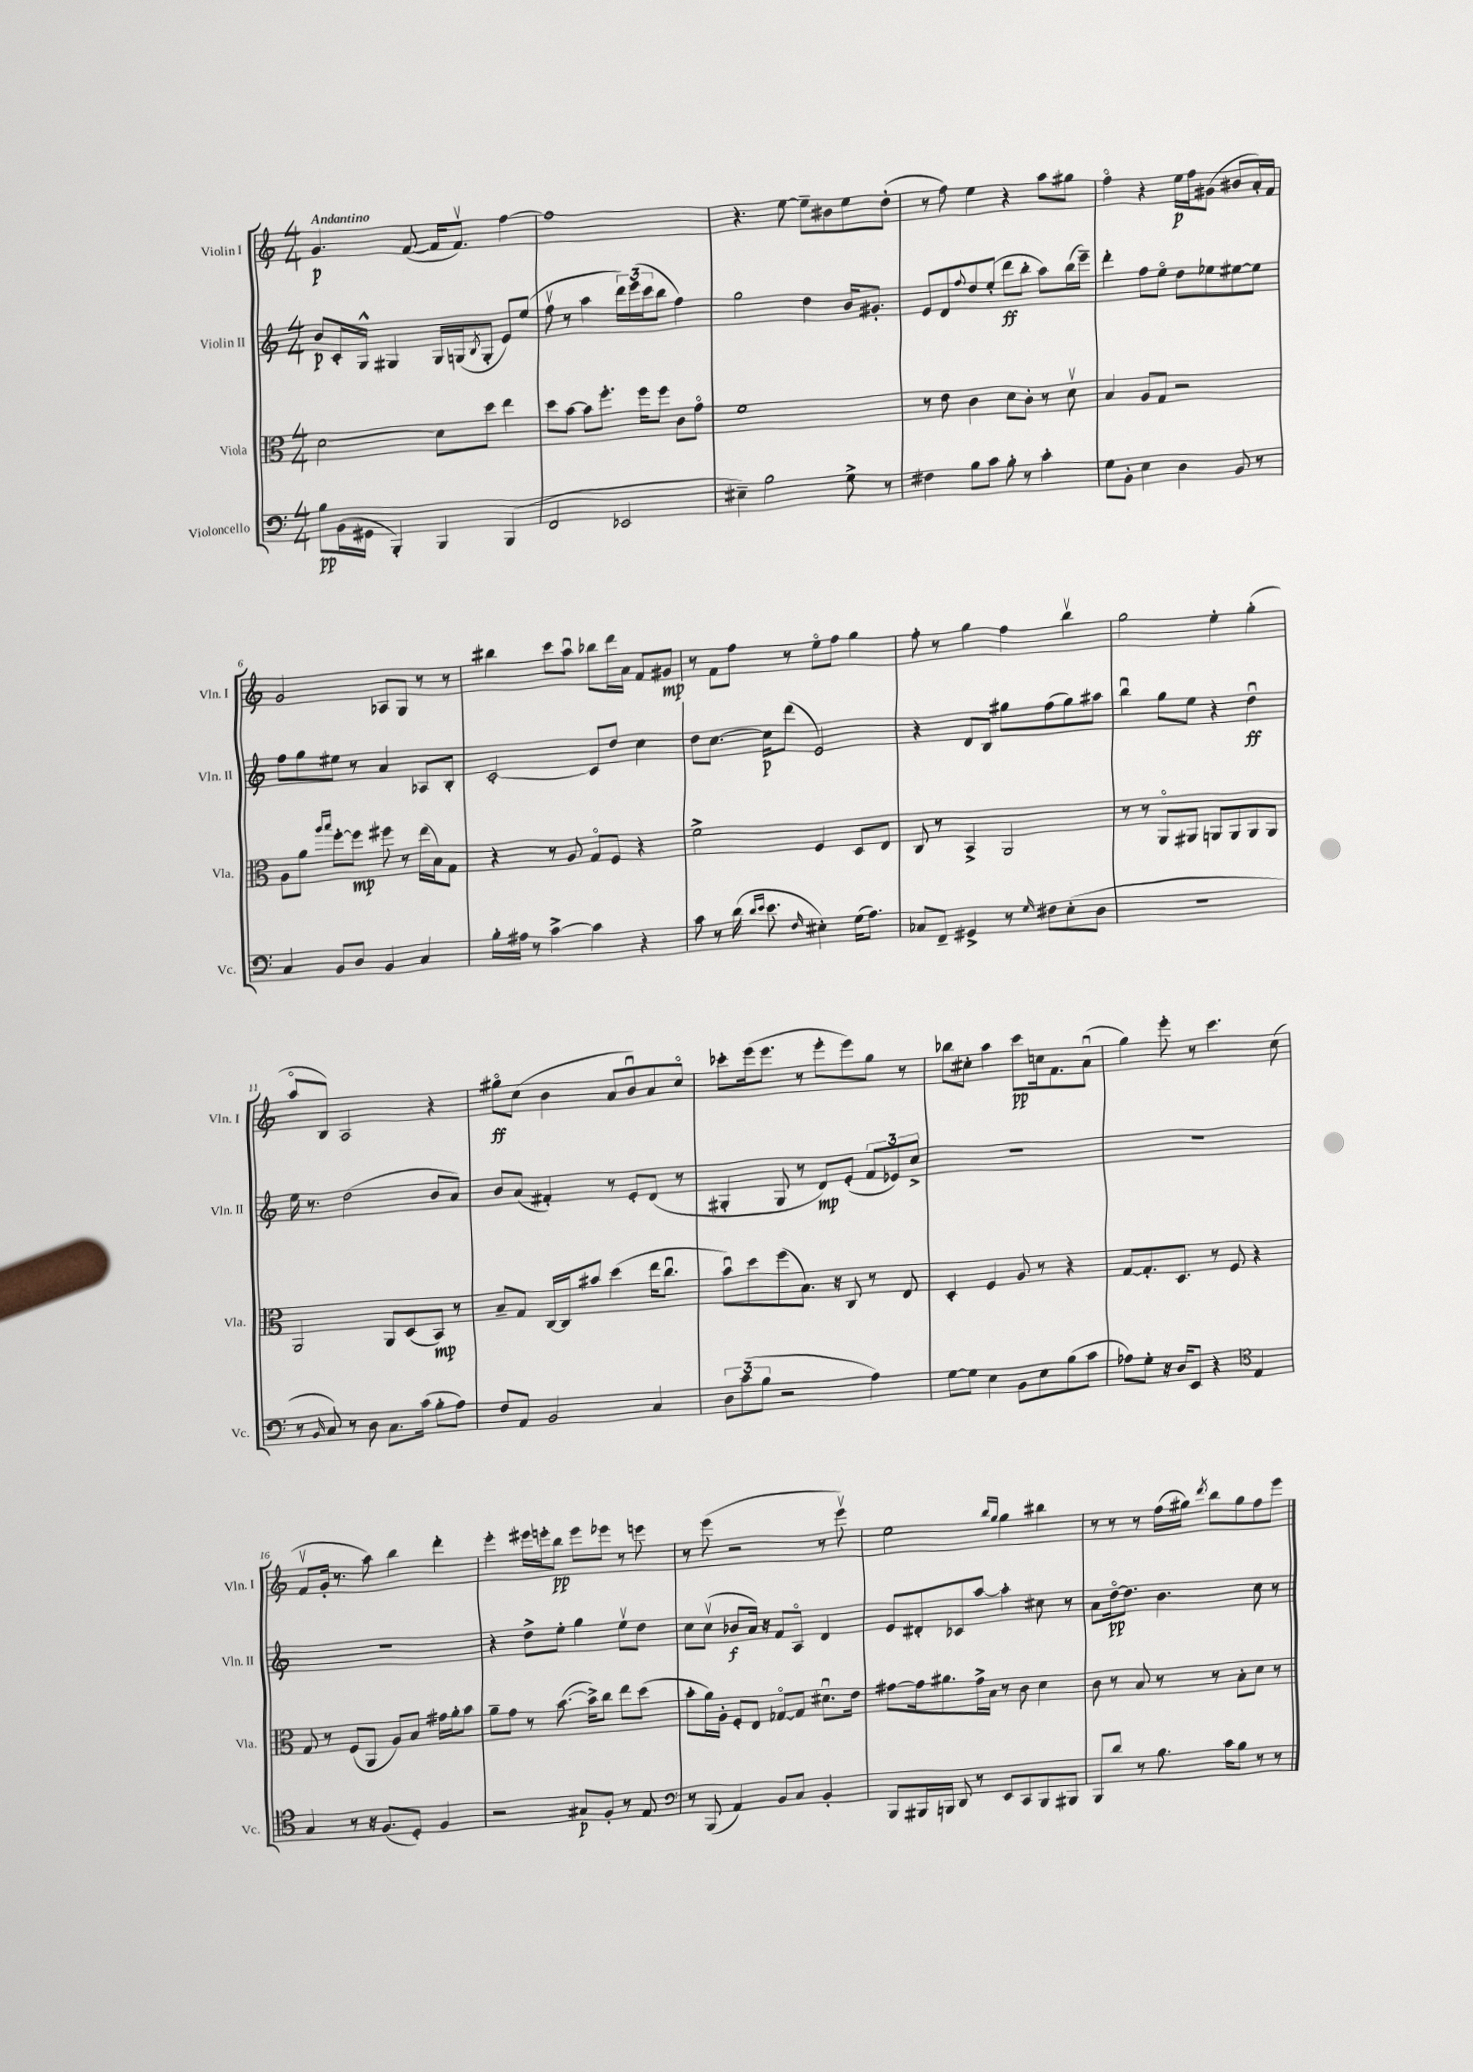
<<
\new StaffGroup <<
\new Staff = "s0" \with { instrumentName = "Violin I" shortInstrumentName = "Vln. I" } {
    \clef treble \key c \major \numericTimeSignature \time 4/4 \tempo "Andantino"
    g'4.\p f'8~( f'16 f'8.\upbow) f''4~ |
    f''1 |
    r4. e''8~ e''8-- bis'8 e''8 d''8-.( |
    r8 f''8) e''4 r4 a''8 gis''8 |
    f''4\flageolet r4 e''16\p f''16 gis'8( bis'8 a'16-.) f'16 |
    g'2 aes8 g8 r8 r8 |
    bis''4 c'''8 a''8\downbow bes''8 d'''16 a'16 f'8 gis'8\mp |
    r8 f'8 f''8 r8 e''8\flageolet f''8 g''4 |
    f''8-. r8 g''4 f''4 b''4\upbow |
    g''2 e''4-. g''4-.( |
    a''8\flageolet b8) a2 r4 |
    gis''8\flageolet\ff c''8( b'4 a'8 b'8\downbow) a'8 c''8\flageolet |
    ces'''8-. e'''16( e'''8. r8 e'''8-. e'''8) g''8 r8 |
    bes''8 cis''8-. a''4 c'''8\pp c''16 f'8. a'8\downbow( |
    g''4) e'''8-. r8 c'''4. c''8( |
    f'8\upbow g'16-. r8. a''8) b''4 d'''4-. |
    e'''4-. eis'''16 e'''16-. b''8\pp e'''8 ees'''8 r8 e'''8 |
    r8 e'''8( r2 r8 e'''8\upbow) |
    e''2 \grace { b''16 g''16 } g''4 bis''4 |
    r8 r8 r8 f''16( gis''16) \acciaccatura { d'''8 } b''8 gis''8 f''8 e'''8 \bar "|." |
}
\new Staff = "s1" \with { instrumentName = "Violin II" shortInstrumentName = "Vln. II" } {
    \clef treble \key c \major \numericTimeSignature \time 4/4
    b'8\p c'16-. g16-^ gis4 gis16 g16( \acciaccatura { b8 } g8-. e'8) e''8( |
    f''8\upbow r8 a''4 \tuplet 3/2 { d'''16) e'''16( c'''16 } b''8 f''4) |
    g''2 d''4 b'16 gis'8.-. |
    e'8 d'8 \appoggiatura { f''8 } d''8 e''8-.( d'''8\ff b''8-. a''8) b''16( e'''16--) |
    d'''4-. f''8 e''8\flageolet d''8 ees''8 eis''8~ eis''8 |
    f''8 g''8 eis''8 r8 a'4 aes8 b8-. |
    c'2~-. c'8 d''8 c''4 |
    d''8 c''8.~ c''16\p d'''8( e'2) |
    r4 d'8 b8 gis''8 f''8( gis''8) ais''8 |
    b''4\downbow g''8 e''8 r4 d''4\downbow\ff |
    e''16 r8. d''2( b'8 a'8) |
    b'8 a'8( fis'4-.) r8 e'8-. d'8( r8 |
    gis4-. gis8 r8 d'8\mp) e'8-.( \tuplet 3/2 { f'8 ees'8) c''8-> } |
    R1 |
    R1 |
    R1 |
    r4 d''8-> e''8-. g''4 e''8\upbow d''8 |
    c''8 c''8\upbow( bes'8\f a'16) r16 f'8 a8\flageolet d'4 |
    e'8 dis'8-. ces'8 a''8~ a''4-. cis''8 r8 |
    a'8 d''16~\flageolet\pp d''8. b'4. c''8 r8 \bar "|." |
}
\new Staff = "s2" \with { instrumentName = "Viola" shortInstrumentName = "Vla." } {
    \clef alto \key c \major \numericTimeSignature \time 4/4
    d'2~ d'8 d''8 e''4 |
    d''8 b'8~ b'8 f''8.-. f''16 f''8 c'8 g'8\flageolet |
    f'1 |
    r8 e'8 c'4 d'8 c'8-. r8 d'8\upbow |
    b4 a8 g8 r2 |
    a8 a'8 \grace { a''16 b''16 } f''8~-. f''8\mp fis''8 r8 e''16( b16) g8 |
    r4 r8 a8 g8\flageolet f8 r4 |
    f'2-> f4 d8 e8 |
    c8 r8 b,4-> a,2 |
    r8 r8 a,8\flageolet ais,8 a,8 a,8 a,8 a,8 |
    a,2 a,8 d8( b,8\mp) r8 |
    b8-- g8 c16~ c16 bis'8 d''4( e''16 c''8.\downbow |
    b'8\downbow) d''8 f''8( b8.) r16 c8 r8 e8 |
    d4-. f4 a8 r8 r4 |
    g8~ g8.-. d8. r8 f8 r4 |
    g8 r8 f8( a,8 a8) b8 gis'16 a'16-. b'8 |
    a'8-- g'8 r8 b'8.~( b'16->) c''8 e''8 d''8( |
    b'8-. a'16) a16-. f8-. e8 ges8~\flageolet ges8 dis'8.\downbow e'16 |
    gis'8~ gis'16 ais'8. gis'16-> b16 r8 c'8 d'4 |
    c'8 r8 b8 r8 r8 b8-. d'8 r8 \bar "|." |
}
\new Staff = "s3" \with { instrumentName = "Violoncello" shortInstrumentName = "Vc." } {
    \clef bass \key c \major \numericTimeSignature \time 4/4
    b8\pp b,16( gis,16 b,,4-.) b,,4 b,,4( |
    f,2 ees,2 |
    eis4--) b2 g8-> r8 |
    fis4 b8 c'8 b8-. r8 c'4-. |
    g8 b,8-. e4 d4 b,8 r8 |
    c4 b,8 d8 b,4 c4 |
    b16-. ais16 r8 c'4~-> c'4 r4 |
    c'8 r8 d'16( \grace { d'16 e'16 } e'8. \grace { f16 } eis4-.) g16( a8.) |
    ces8 f,8-- gis,4-> r8 \grace { g16 } fis8 e8-.( d8 |
    R1 |
    r8 \grace { b,16 } c8) r8 d8 c8. c'16( b8-. a8) |
    f8 a,8 b,2 c4 |
    \tuplet 3/2 { d8 c'8( b8 } r2 a4) |
    g8~ g8 e4 b,8 e8 b8( c'8 |
    aes8) g8-. r16 d16 e,8 r4 \clef tenor e4 |
    g4 r8 r16 f8.( d8-.) f4 |
    r2 gis8\p f8-. r8 e8 |
    \clef bass r8 b,,8( a,4) b,8 c8 b,4-. |
    b,,8 bis,,16 b,,16 d,8 r8 e,8 c,8 b,,8 bis,,8 |
    b,,8 d'8 r8 b8. c'16 b8 r8 r8 \bar "|." |
}
>>
>>
